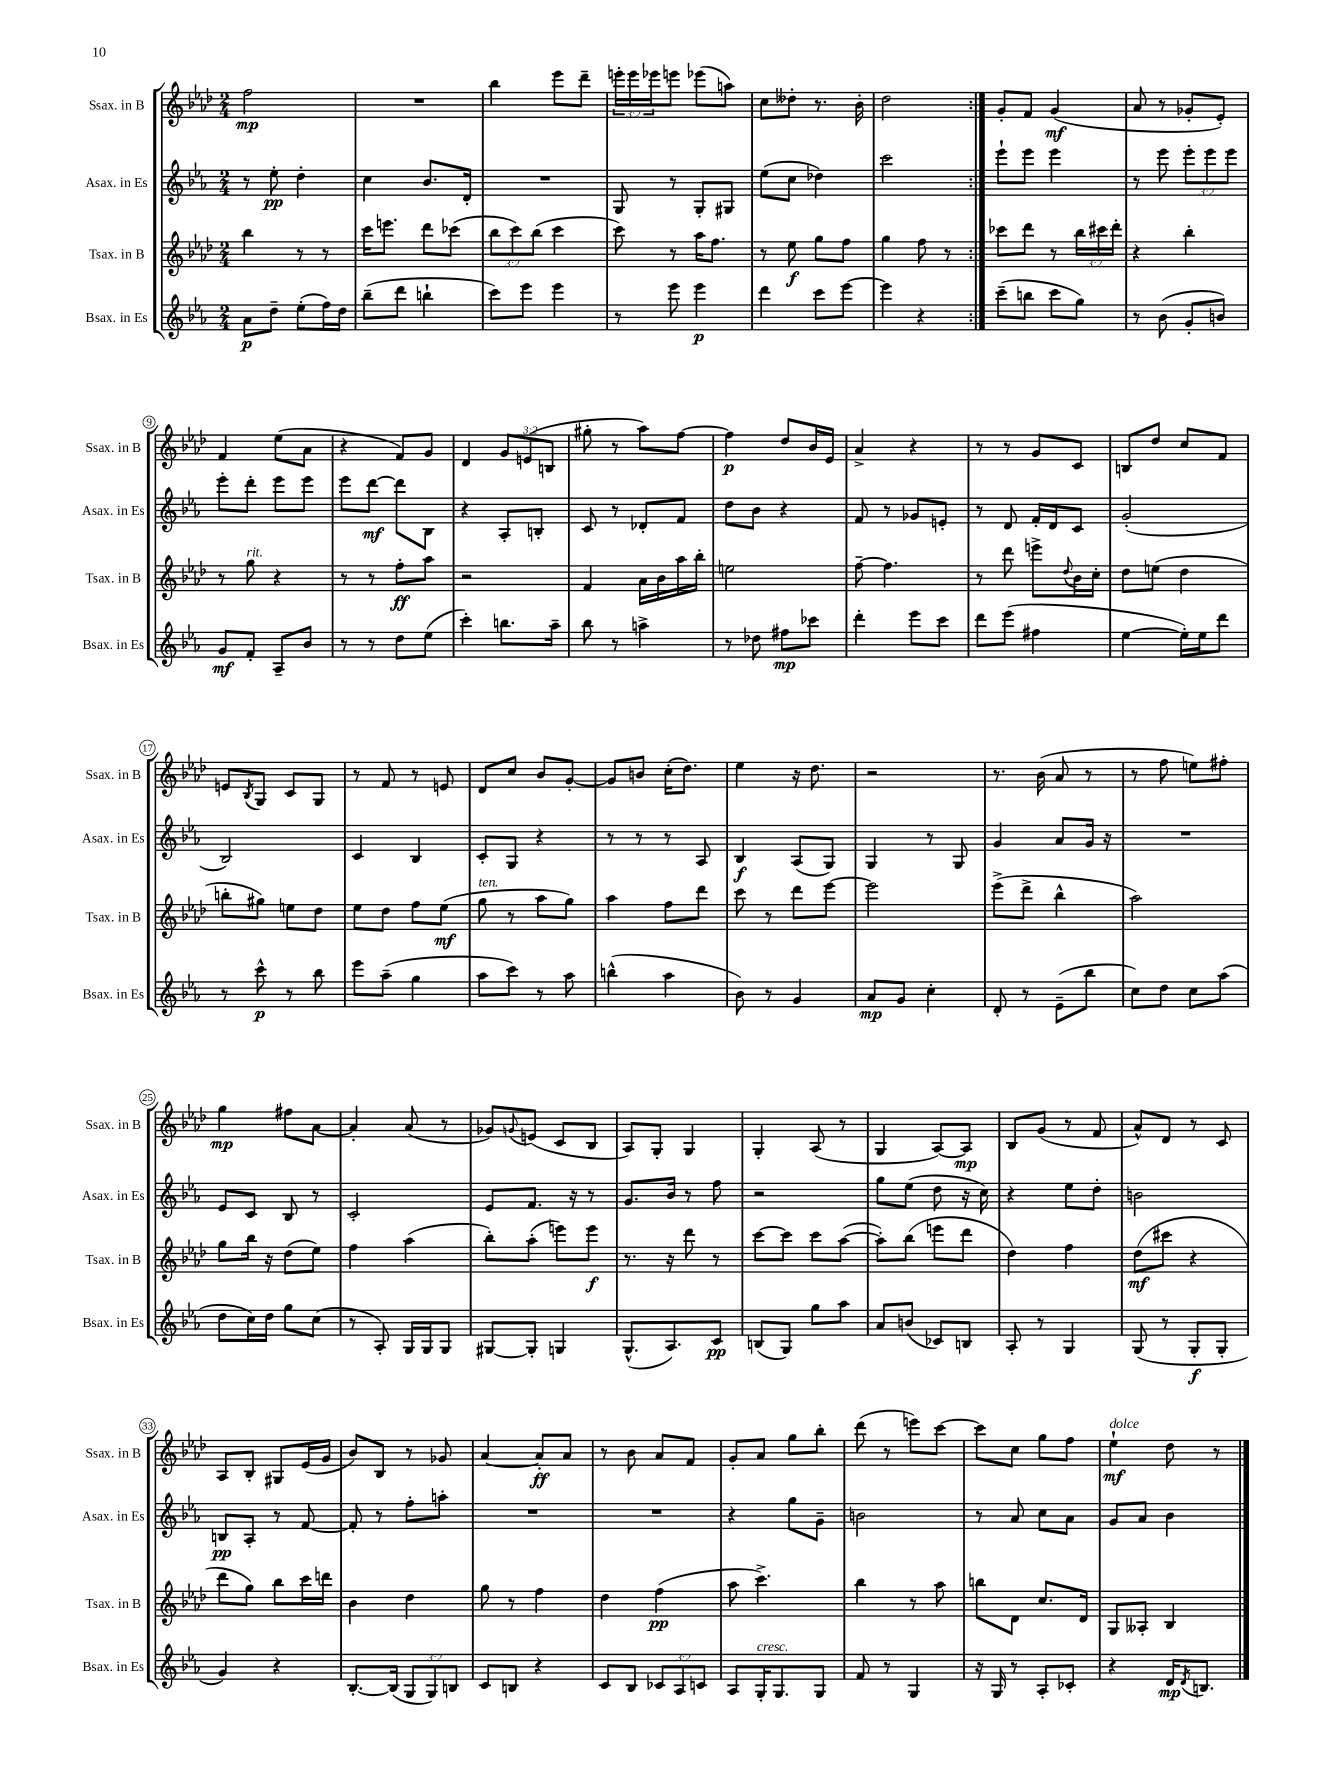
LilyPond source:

<<
\new StaffGroup <<
\new Staff = "s0" \with { instrumentName = "Ssax. in B" shortInstrumentName = "Ssax. in B" } {
    \clef treble \key aes \major \numericTimeSignature \time 2/4 \override Staff.TupletNumber.text = #tuplet-number::calc-fraction-text
    \repeat volta 2 { f''2\mp |
    R2 |
    bes''4 ees'''8 des'''8-- |
    \tuplet 3/2 { e'''16-. e'''16 ees'''16 } e'''8 ees'''8( a''8) |
    c''8 deses''8-. r8. bes'16-. |
    des''2 | }
    g'8-. f'8 g'4\mf( |
    aes'8 r8 ges'8-. ees'8-.) |
    f'4 ees''8( aes'8 |
    r4 f'8) g'8 |
    des'4 \tuplet 3/2 { g'8 e'8( b8 } |
    gis''8-. r8 aes''8) f''8~ |
    f''4\p des''8 bes'16 ees'16 |
    aes'4-> r4 |
    r8 r8 g'8 c'8 |
    b8 des''8 c''8 f'8 |
    e'8 \acciaccatura { bes8 } g8 c'8 g8 |
    r8 f'8 r8 e'8 |
    des'8 c''8 bes'8 g'8~-. |
    g'8 b'8 c''16-.( des''8.) |
    ees''4 r16 des''8. |
    r2 |
    r8. bes'16( aes'8 r8 |
    r8 f''8 e''8) fis''8-. |
    g''4\mp fis''8 aes'8~ |
    aes'4-. aes'8( r8 |
    ges'8) \appoggiatura { g'8 } e'8( c'8 bes8 |
    aes8) g8-. g4 |
    g4-. aes8( r8 |
    g4 aes8~) aes8\mp |
    bes8 g'8( r8 f'8 |
    aes'8-^) des'8 r8 c'8 |
    aes8 bes8-. gis8 ees'16( g'16 |
    bes'8) bes8 r8 ges'8 |
    aes'4~ aes'8-.\ff aes'8 |
    r8 bes'8 aes'8 f'8 |
    g'8-. aes'8 g''8 bes''8-. |
    des'''8( r8 e'''8) c'''8~ |
    c'''8 c''8 g''8 f''8 |
    ees''4-!\mf^\markup { \italic "dolce" } des''8 r8 \bar "|." |
}
\new Staff = "s1" \with { instrumentName = "Asax. in Es" shortInstrumentName = "Asax. in Es" } {
    \clef treble \key ees \major \numericTimeSignature \time 2/4 \override Staff.TupletNumber.text = #tuplet-number::calc-fraction-text
    \repeat volta 2 { r8 ees''8-.\pp d''4-. |
    c''4 bes'8. d'16-. |
    R2 |
    g8 r8 g8-. gis8 |
    ees''8( c''8 des''4) |
    c'''2 | }
    ees'''8-! ees'''8 ees'''4 |
    r8 ees'''8 \tuplet 3/2 { ees'''8-. ees'''8 ees'''8 } |
    ees'''8-. d'''8-. ees'''8 ees'''8 |
    ees'''8 d'''8~\mf d'''8 bes8 |
    r4 aes8-. b8-. |
    c'8 r8 des'8-. f'8 |
    d''8 bes'8 r4 |
    f'8 r8 ges'8 e'8-. |
    r8 d'8 f'16-. d'16 c'8 |
    g'2-.( |
    bes2) |
    c'4 bes4 |
    c'8-. g8 r4 |
    r8 r8 r8 aes8 |
    bes4\f aes8( g8) |
    g4 r8 g8 |
    g'4 aes'8 g'16 r16 |
    R2 |
    ees'8 c'8 bes8 r8 |
    c'2-. |
    ees'8 f'8. r16 r8 |
    g'8. bes'16 r8 f''8 |
    r2 |
    g''8 ees''8( d''8 r16 c''16) |
    r4 ees''8 d''8-. |
    b'2 |
    b8\pp aes8-. r8 f'8~ |
    f'8-. r8 f''8-. a''8-. |
    R2 |
    R2 |
    r4 g''8 g'8-- |
    b'2 |
    r8 aes'8 c''8 aes'8 |
    g'8 aes'8 bes'4 \bar "|." |
}
\new Staff = "s2" \with { instrumentName = "Tsax. in B" shortInstrumentName = "Tsax. in B" } {
    \clef treble \key aes \major \numericTimeSignature \time 2/4 \override Staff.TupletNumber.text = #tuplet-number::calc-fraction-text
    \repeat volta 2 { bes''4 r8 r8 |
    c'''16 e'''8. des'''8 ces'''8( |
    \tuplet 3/2 { bes''8 c'''8) bes''8( } c'''4 |
    c'''8) r8 aes''16 f''8. |
    r8 ees''8\f g''8 f''8 |
    g''4 f''8 r8 | }
    ces'''8 des'''8 r8 \tuplet 3/2 { bes''16 cis'''16 des'''16-. } |
    r4 bes''4-. |
    r8 g''8^\markup { \italic "rit." } r4 |
    r8 r8 f''8-.\ff aes''8 |
    r2 |
    f'4 aes'16 bes'16 aes''16 bes''16-. |
    e''2 |
    f''8~-- f''4. |
    r8 des'''8 e'''8-> \appoggiatura { des''8 } bes'16 c''16-. |
    des''8 e''8( des''4 |
    b''8-. gis''8) e''8 des''8 |
    ees''8 des''8 f''8 ees''8\mf( |
    g''8^\markup { \italic "ten." } r8 aes''8 g''8) |
    aes''4 f''8 des'''8 |
    c'''8 r8 des'''8 ees'''8~ |
    ees'''2 |
    ees'''8->( des'''8-> bes''4-^ |
    aes''2) |
    g''8 bes''16 r16 des''8( ees''8) |
    f''4 aes''4( |
    bes''8-.) aes''8-.( e'''8) e'''8\f |
    r8. r16 des'''8 r8 |
    c'''8~ c'''8 c'''8 aes''8~( |
    aes''8-.) bes''8( e'''8 des'''8 |
    des''4) f''4 |
    des''8\mf( cis'''8 r4 |
    des'''8 g''8) bes''8 c'''16 d'''16 |
    bes'4 des''4 |
    g''8 r8 f''4 |
    des''4 f''4\pp( |
    aes''8 c'''4.->) |
    bes''4 r8 aes''8 |
    b''8 des'8 c''8. des'16 |
    g8 aeses8-. bes4 \bar "|." |
}
\new Staff = "s3" \with { instrumentName = "Bsax. in Es" shortInstrumentName = "Bsax. in Es" } {
    \clef treble \key ees \major \numericTimeSignature \time 2/4 \override Staff.TupletNumber.text = #tuplet-number::calc-fraction-text
    \repeat volta 2 { aes'8\p d''8-- ees''8-.( f''16) d''16 |
    bes''8--( d'''8 b''4-! |
    c'''8) ees'''8 ees'''4 |
    r8 ees'''8 ees'''4\p |
    d'''4 c'''8 ees'''8~ |
    ees'''4 r4 | }
    c'''8--( b''8 c'''8 g''8) |
    r8 bes'8( g'8-. b'8) |
    g'8\mf f'8-. aes8-- bes'8 |
    r8 r8 d''8 ees''8( |
    c'''4-.) b''8. aes''16-- |
    bes''8 r8 a''4-> |
    r8 des''8 fis''8\mp ces'''8 |
    d'''4-. ees'''8 c'''8 |
    d'''8 ees'''8( fis''4 |
    ees''4~ ees''16-.) ees''16 d'''8 |
    r8 c'''8-^\p r8 bes''8 |
    ees'''8 aes''8--( g''4 |
    aes''8 c'''8) r8 aes''8 |
    b''4-^( aes''4 |
    bes'8) r8 g'4 |
    aes'8\mp g'8 c''4-. |
    d'8-. r8 ees'8--( bes''8 |
    c''8) d''8 c''8 aes''8( |
    d''8 c''16) d''16 g''8 c''8( |
    r8 aes8-.) g16 g16 g8 |
    gis8~ gis8-. g4 |
    g8.-^( aes8.) c'8\pp |
    b8( g8) g''8 aes''8 |
    aes'8 b'8( ces'8) b8 |
    aes8-. r8 g4 |
    g8( r8 g8-.\f g8-. |
    g'4) r4 |
    bes8.~-. bes16( \tuplet 3/2 { g8 g8) b8 } |
    c'8 b8 r4 |
    c'8 bes8 \tuplet 3/2 { ces'8 aes8 c'8 } |
    aes8 g16-.^\markup { \italic "cresc." } g8. g8 |
    f'8 r8 g4 |
    r16 g16 r8 aes8-. ces'8-. |
    r4 d'16\mp \acciaccatura { d'8 } b8. \bar "|." |
}
>>
>>
\layout { \context { \Score \override BarNumber.stencil = #(make-stencil-circler 0.1 0.3 ly:text-interface::print) } }
